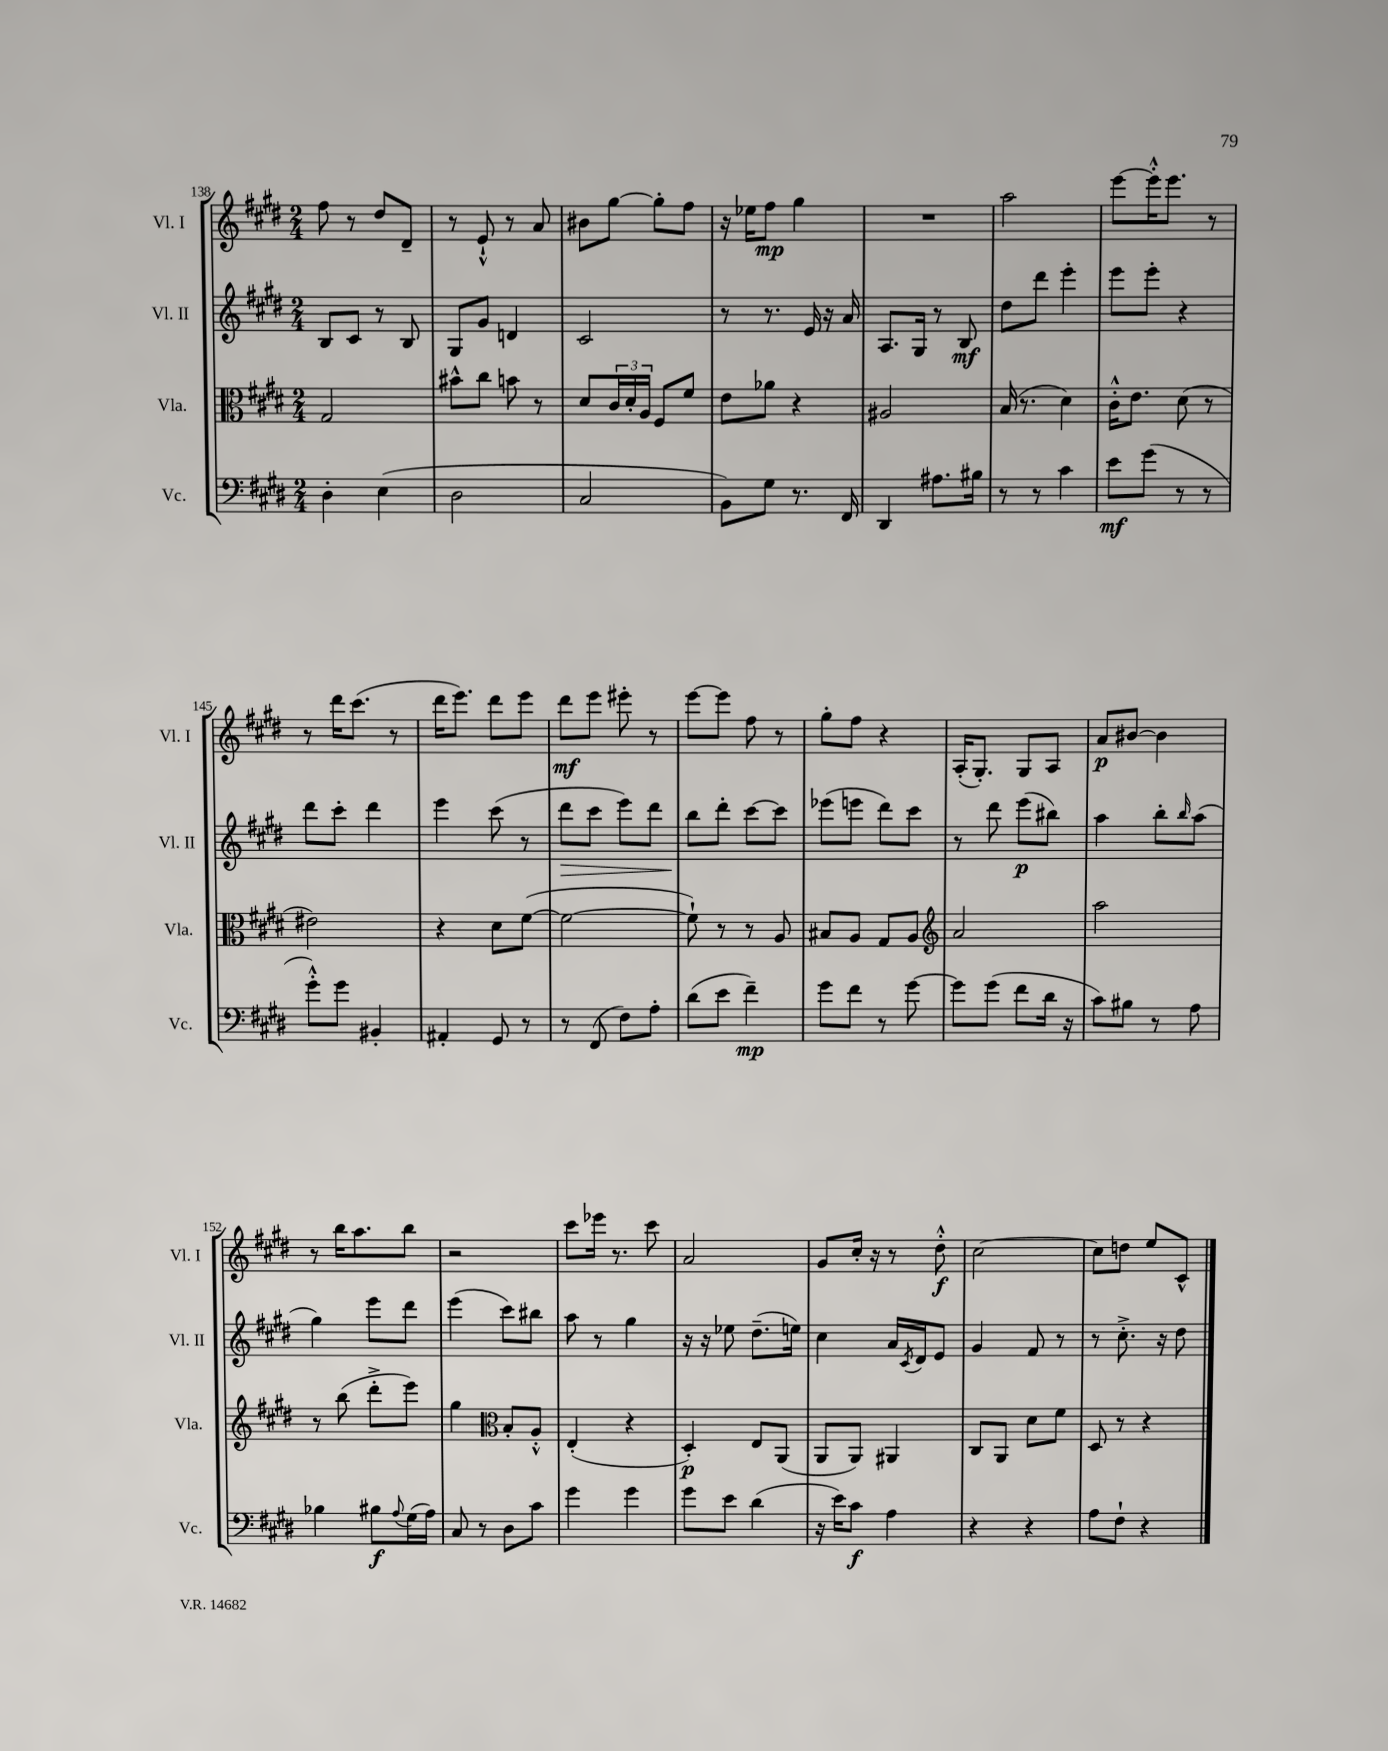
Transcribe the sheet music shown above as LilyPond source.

<<
\new StaffGroup <<
\new Staff = "s0" \with { instrumentName = "Vl. I" shortInstrumentName = "Vl. I" } {
    \clef treble \key e \major \numericTimeSignature \time 2/4
    fis''8 r8 dis''8 dis'8-- |
    r8 e'8-!-^ r8 a'8 |
    bis'8 gis''8~ gis''8-. fis''8 |
    r16 ees''16 fis''8\mp gis''4 |
    R2 |
    a''2 |
    e'''8~ e'''16-.-^ e'''8. r8 |
    r8 dis'''16 cis'''8.( r8 |
    dis'''16 e'''8.) dis'''8 e'''8 |
    dis'''8\mf e'''8 eis'''8-. r8 |
    e'''8~ e'''8 fis''8 r8 |
    gis''8-. fis''8 r4 |
    a16-.( gis8.-.) gis8 a8 |
    a'8\p bis'8~ bis'4 |
    r8 b''16 a''8. b''8 |
    r2 |
    cis'''8 ees'''16 r8. cis'''8 |
    a'2 |
    gis'8 cis''16-. r16 r8 dis''8-.-^\f |
    cis''2~ |
    cis''8 d''8 e''8 cis'8-^ \bar "|." |
}
\new Staff = "s1" \with { instrumentName = "Vl. II" shortInstrumentName = "Vl. II" } {
    \clef treble \key e \major \numericTimeSignature \time 2/4
    b8 cis'8 r8 b8 |
    gis8 gis'8 d'4 |
    cis'2 |
    r8 r8. e'16 r16 a'16 |
    a8. gis16 r8 b8\mf |
    dis''8 dis'''8 e'''4-. |
    e'''8 e'''8-. r4 |
    dis'''8 cis'''8-. dis'''4 |
    e'''4 cis'''8( r8 |
    dis'''8\> cis'''8 e'''8) dis'''8 |
    b''8\! dis'''8-. cis'''8~ cis'''8 |
    ees'''8( e'''8 dis'''8) cis'''8 |
    r8 dis'''8 e'''8\p( bis''8) |
    a''4 b''8-. \grace { b''16 } a''8( |
    gis''4) e'''8 dis'''8 |
    e'''4( cis'''8) bis''8 |
    a''8 r8 gis''4 |
    r16 r16 ees''8 dis''8.--( e''16) |
    cis''4 a'16 \acciaccatura { cis'8 } dis'16 e'8 |
    gis'4 fis'8 r8 |
    r8 cis''8.-.-> r16 dis''8 \bar "|." |
}
\new Staff = "s2" \with { instrumentName = "Vla." shortInstrumentName = "Vla." } {
    \clef alto \key e \major \numericTimeSignature \time 2/4
    gis2 |
    bis'8-^ cis''8 b'8 r8 |
    dis'8 \tuplet 3/2 { cis'16 dis'16-. a16 } fis8 fis'8 |
    e'8 aes'8 r4 |
    ais2 |
    b16( r8. dis'4) |
    cis'16-.-^ e'8. dis'8( r8 |
    eis'2) |
    r4 dis'8 fis'8~( |
    fis'2~ |
    fis'8-!) r8 r8 a8 |
    bis8 a8 gis8 a8 |
    \clef treble a'2 |
    a''2 |
    r8 b''8( dis'''8-.-> e'''8) |
    gis''4 \clef alto b8-. a8-.-^ |
    e4-.( r4 |
    dis4-.\p) e8 a,8( |
    a,8 a,8) ais,4 |
    cis8 a,8 dis'8 fis'8 |
    dis8 r8 r4 \bar "|." |
}
\new Staff = "s3" \with { instrumentName = "Vc." shortInstrumentName = "Vc." } {
    \clef bass \key e \major \numericTimeSignature \time 2/4
    dis4-. e4( |
    dis2 |
    cis2 |
    b,8) gis8 r8. fis,16 |
    dis,4 ais8. bis16 |
    r8 r8 cis'4 |
    e'8\mf gis'8( r8 r8 |
    gis'8-.-^) gis'8 bis,4-. |
    ais,4-. gis,8 r8 |
    r8 fis,8( fis8) a8-. |
    dis'8( e'8 fis'4--\mp) |
    gis'8 fis'8 r8 gis'8~ |
    gis'8 gis'8( fis'8 dis'16 r16 |
    cis'8) bis8 r8 a8 |
    bes4 bis8\f \appoggiatura { a8 } gis16( a16) |
    cis8 r8 dis8 cis'8 |
    gis'4 gis'4 |
    gis'8 e'8 dis'4( |
    r16 e'16) cis'8\f a4 |
    r4 r4 |
    a8 fis8-! r4 \bar "|." |
}
>>
>>
\layout { \context { \Score currentBarNumber = #138 } }
